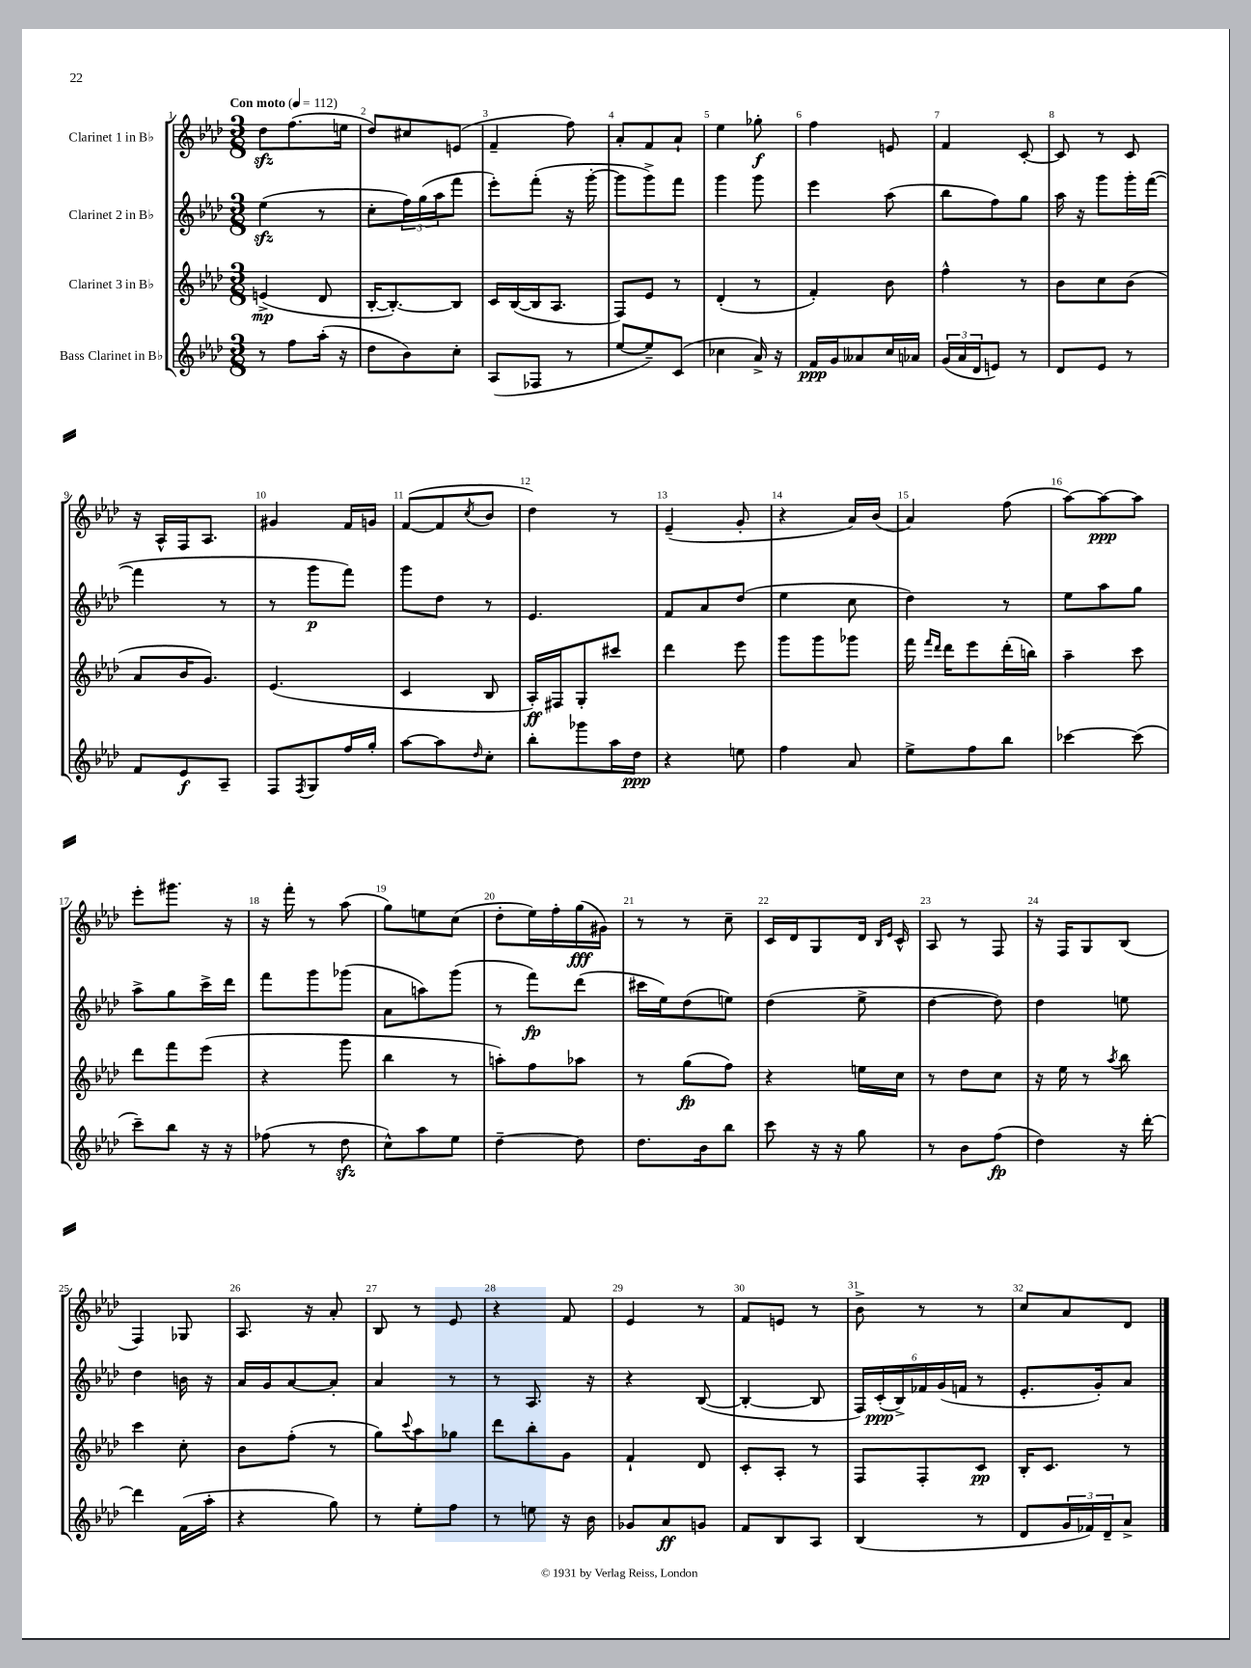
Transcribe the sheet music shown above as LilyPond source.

<<
\new StaffGroup <<
\new Staff = "s0" \with { instrumentName = "Clarinet 1 in Bb" } {
    \clef treble \key aes \major \numericTimeSignature \time 3/8 \tempo "Con moto" 4 = 112
    des''8\sfz f''8.( e''16 |
    des''8) cis''8 e'8( |
    f'4-- f''8) |
    aes'8-. f'8 aes'8-! |
    ees''4 ges''8-.\f |
    f''4 e'8 |
    f'4 c'8~-. |
    c'8 r8 c'8 |
    r16 aes16-^ f16 aes8. |
    gis'4 f'16 g'16 |
    f'8~( f'8 \acciaccatura { c''8 } bes'8 |
    des''4) r8 |
    ees'4--( g'8-. |
    r4 aes'16) bes'16( |
    aes'4) f''8( |
    aes''8~) aes''8~\ppp aes''8 |
    ees'''8-. gis'''8. r16 |
    r16 f'''16-. r8 aes''8( |
    g''8) e''8 c''8( |
    des''8-. ees''16) f''16-. g''16\fff( gis'16) |
    r8 r8 c''8-- |
    c'16 des'16 g8 des'16 \grace { bes16 ees'16 } c'16-^ |
    aes8 r8 f8 |
    r16 f16 g8 bes8( |
    f4) ges8 |
    aes8. r16 aes'8-. |
    bes8 r8 ees'8 |
    r4 f'8 |
    ees'4 r8 |
    f'8 e'8 r8 |
    bes'8-> r8 r8 |
    c''8 aes'8 des'8 \bar "|." |
}
\new Staff = "s1" \with { instrumentName = "Clarinet 2 in Bb" } {
    \clef treble \key aes \major \numericTimeSignature \time 3/8
    ees''4\sfz( r8 |
    c''8-. \tuplet 3/2 { f''16) g''16( aes''16 } f'''8 |
    ees'''8-.) f'''8-.( r16 g'''16~-. |
    g'''8 g'''8->) f'''8 |
    g'''4 g'''8 |
    ees'''4 aes''8( |
    bes''8 f''8) g''8 |
    aes''16 r16 g'''8 g'''16-. f'''16~( |
    f'''4 r8 |
    r8 g'''8\p f'''8) |
    g'''8 des''8 r8 |
    ees'4. |
    f'8 aes'8 des''8( |
    ees''4 c''8 |
    des''4) r8 |
    ees''8 aes''8 g''8 |
    aes''8-> g''8 c'''16-> des'''16 |
    f'''8 g'''8 ges'''8( |
    aes'8 a''8) g'''8( |
    r8 f'''8\fp) des'''8( |
    cis'''16 ees''16) des''8( e''8) |
    des''4( ees''8-> |
    des''4~ des''8) |
    des''4 e''8 |
    des''4 b'16 r16 |
    aes'16 g'16 aes'8~ aes'8-. |
    aes'4 r8 |
    r8 aes8. r16 |
    r4 bes8~( |
    bes4~-. bes8 |
    \tuplet 6/4 { f16) c'16-.\ppp( bes16->) fes'16 g'16( f'16 } r8 |
    ees'8.-. g'16-.) aes'8 \bar "|." |
}
\new Staff = "s2" \with { instrumentName = "Clarinet 3 in Bb" } {
    \clef treble \key aes \major \numericTimeSignature \time 3/8
    e'4->\mp( des'8 |
    bes16~-. bes8.~-.) bes8 |
    c'16 bes16~( bes16 aes8. |
    f8) ees'8 r8 |
    des'4-.( r8 |
    f'4-.) bes'8 |
    f''4-^ r8 |
    bes'8 c''8 bes'8( |
    aes'8 bes'16 g'8.) |
    ees'4.( |
    c'4 bes8 |
    aes16-.\ff) fis16 g8-. cis'''8 |
    des'''4 ees'''8 |
    g'''8 g'''8 ges'''8 |
    f'''16 \grace { f'''16 des'''16 } des'''16 ees'''8 des'''16-.( b''16) |
    aes''4-- c'''8 |
    des'''8 f'''8 ees'''8( |
    r4 g'''8 |
    bes''4 r8 |
    a''8-.) f''8 aes''8 |
    r8 g''8\fp( f''8) |
    r4 e''16 c''16 |
    r8 des''8 c''8 |
    r16 ees''16 r8 \acciaccatura { aes''8 } bes''8 |
    c'''4 c''8-. |
    bes'8 f''8-.( r8 |
    g''8) \appoggiatura { c'''8 } aes''8 ges''8 |
    des'''8 bes''8-. g'8 |
    f'4-! des'8 |
    c'8-. aes8-. r8 |
    f8 f8-. c'8\pp |
    bes16-. c'8. r8 \bar "|." |
}
\new Staff = "s3" \with { instrumentName = "Bass Clarinet in Bb" } {
    \clef treble \key aes \major \numericTimeSignature \time 3/8
    r8 f''8 aes''16-.( r16 |
    des''8 bes'8) c''8-. |
    aes8( fes8 r8 |
    ees''8~ ees''8--) c'8( |
    ces''4 aes'16->) r16 |
    f'16\ppp g'16 aeses'8 c''16 aes'16 |
    \tuplet 3/2 { g'16( aes'16 des'16 } e'8) r8 |
    des'8 ees'8 r8 |
    f'8 ees'8\f aes8-- |
    f8 \acciaccatura { f8 } g8 f''16 g''16-. |
    aes''8~ aes''8 \grace { des''16 } c''8-. |
    bes''8-. ges'''8 aes''16 des''16\ppp |
    r4 e''8 |
    f''4 aes'8 |
    ees''8-> f''8 bes''8 |
    ces'''4~ ces'''8( |
    c'''8--) bes''8 r16 r16 |
    fes''8( r8 des''8\sfz |
    c''8-^) aes''8 ees''8 |
    des''4~-- des''8 |
    des''8. bes'16 bes''8 |
    c'''8 r16 r16 g''8 |
    r8 bes'8 f''8\fp( |
    des''4) r16 des'''16~-. |
    des'''4 f'16( aes''16-. |
    r4 g''8) |
    r8 ees''8-. f''8 |
    r8 e''8 r16 bes'16 |
    ges'8 aes'8\ff g'8 |
    f'8 bes8 aes8 |
    bes4( r8 |
    des'8 \tuplet 3/2 { g'16 fes'16) des'16-- } aes'8-> \bar "|." |
}
>>
>>
\layout { \context { \Score \override BarNumber.break-visibility = ##(#f #t #t) barNumberVisibility = #all-bar-numbers-visible } }
